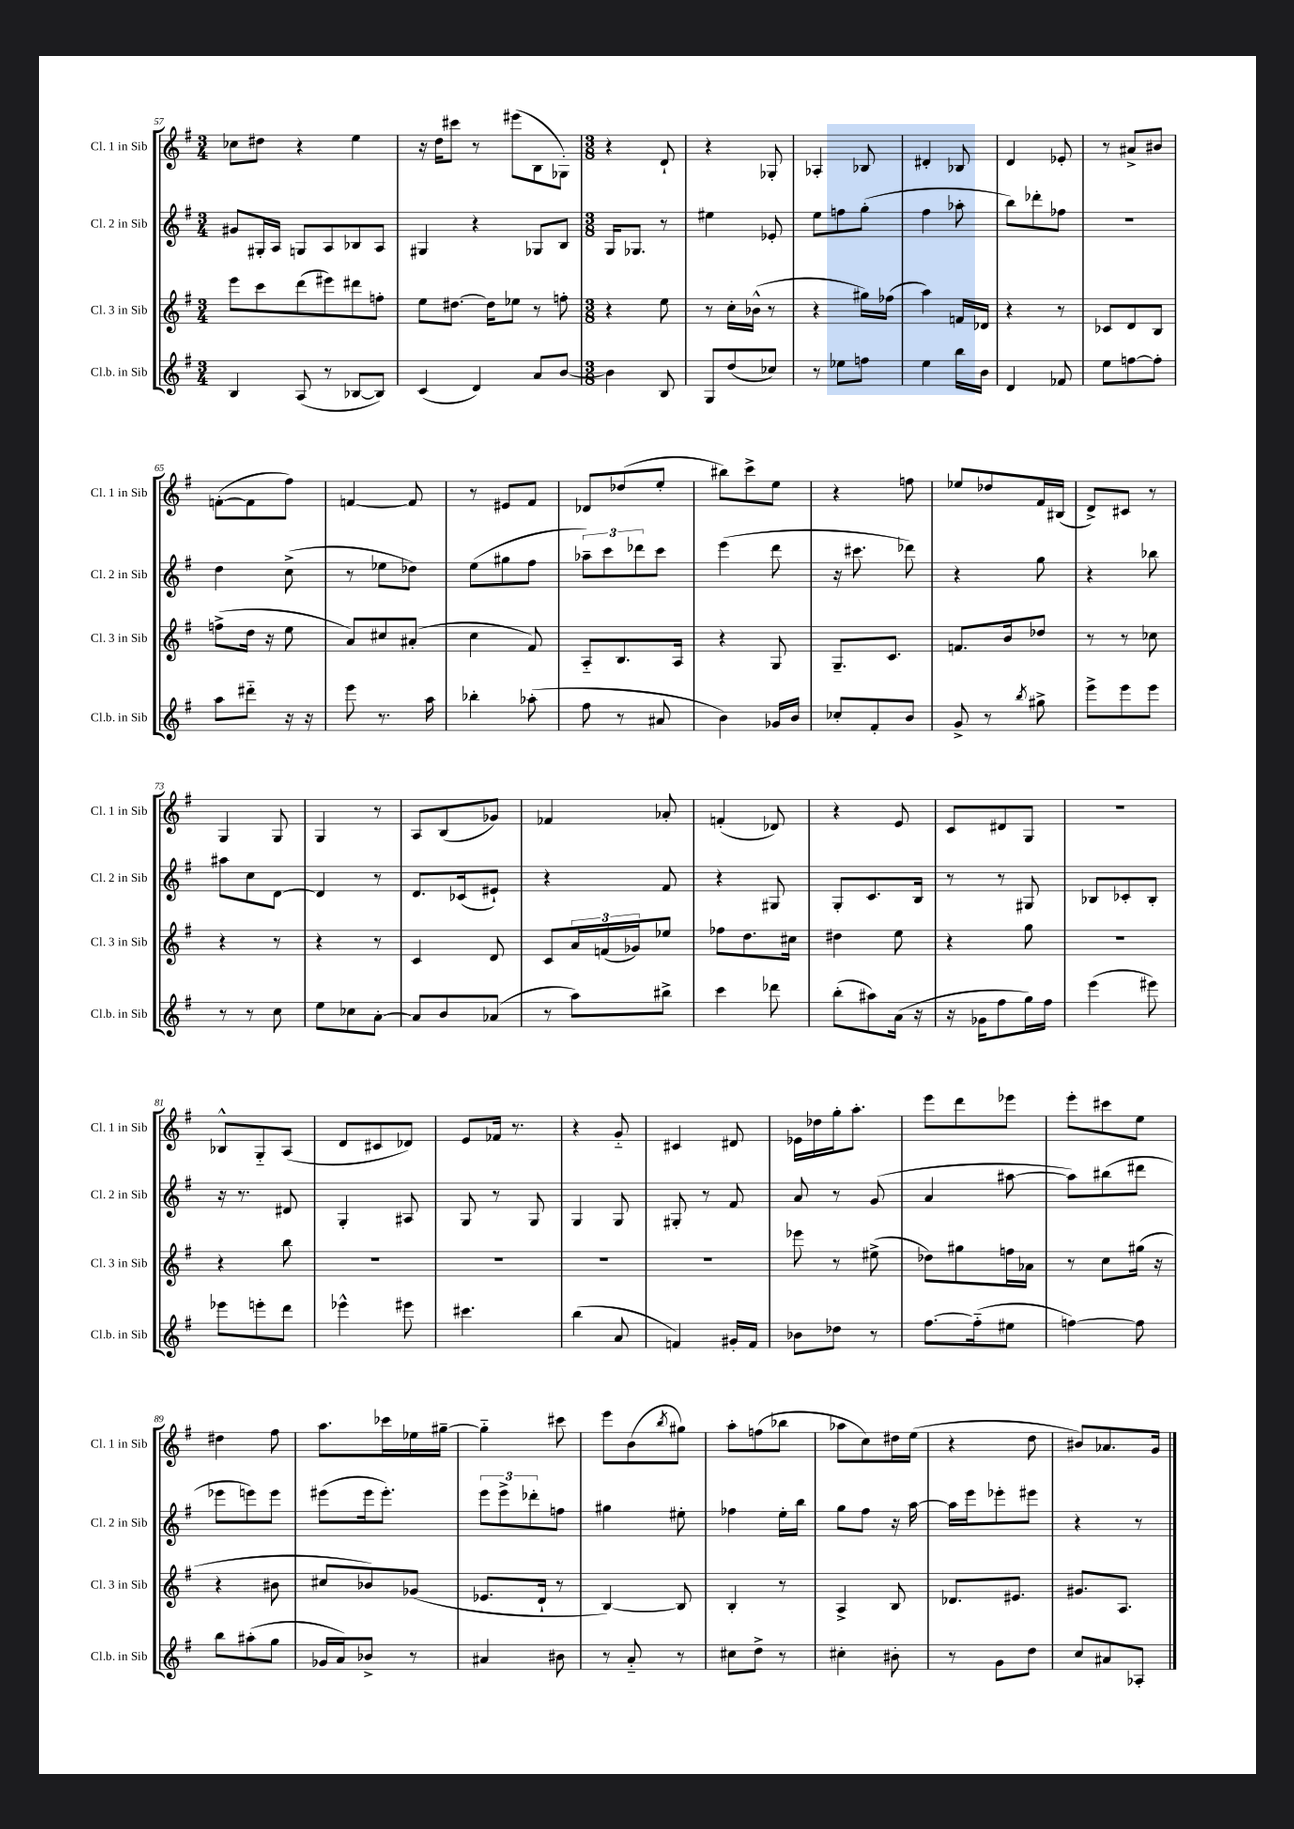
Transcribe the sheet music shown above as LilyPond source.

<<
\new StaffGroup <<
\new Staff = "s0" \with { instrumentName = "Cl. 1 in Sib" shortInstrumentName = "Cl. 1 in Sib" } {
    \clef treble \key g \major \numericTimeSignature \time 3/4
    ces''8 dis''8 r4 e''4 |
    r16 d''16 cis'''8 r8 eis'''8( b8 ges8-.) |
    \numericTimeSignature \time 3/8 r4 d'8-! |
    r4 ges8-. |
    aes4-. bes8 |
    dis'4-. bes8 |
    d'4 ees'8-. |
    r8 ais'8-> bis'8 |
    f'8~-.( f'8 fis''8) |
    f'4~ f'8 |
    r8 eis'8 fis'8 |
    des'8 des''8( e''8-. |
    bis''8) c'''8-> e''8 |
    r4 f''8 |
    ees''8 des''8 fis'16 bis16( |
    d'8->) cis'8 r8 |
    g4 g8 |
    g4 r8 |
    a8 b8( ges'8) |
    fes'4 aes'8-. |
    f'4-.( des'8) |
    r4 e'8 |
    c'8 dis'8 g8 |
    R4. |
    bes8-^ g8-_ a8( |
    d'8 cis'8 des'8) |
    e'8 fes'16 r8. |
    r4 g'8-_ |
    cis'4 dis'8 |
    ees'16 des''16 g''16-. a''8.-. |
    e'''8 d'''8 ees'''8 |
    e'''8-. cis'''8 e''8 |
    dis''4 fis''8 |
    a''8. ces'''16 ees''16 gis''16~-- |
    gis''4-_ cis'''8 |
    e'''8 b'8( \acciaccatura { b''8 } gis''8) |
    a''8-. f''8( bes''8 |
    aes''8 c''8) dis''16 e''16( |
    r4 d''8 |
    bis'8) aes'8. g'16 \bar "|." |
}
\new Staff = "s1" \with { instrumentName = "Cl. 2 in Sib" shortInstrumentName = "Cl. 2 in Sib" } {
    \clef treble \key g \major \numericTimeSignature \time 3/4
    gis'8 gis16-. a16 g8 a8 bes8 a8 |
    gis4 r4 ges8 b8 |
    \numericTimeSignature \time 3/8 g16 ges8. r8 |
    eis''4 ees'8-. |
    e''8 f''8 g''8-.( |
    fis''4 aes''8-. |
    b''8) des'''8-. fes''8 |
    R4. |
    d''4 c''8->( |
    r8 ees''8 des''8) |
    e''8( gis''8 fis''8 |
    \tuplet 3/2 { aes''8--) c'''8 des'''8 } c'''8 |
    e'''4( d'''8 |
    r16 cis'''8. des'''8) |
    r4 g''8 |
    r4 bes''8 |
    ais''8 c''8 d'8~ |
    d'4 r8 |
    d'8. ces'16( eis'8-!) |
    r4 fis'8 |
    r4 gis8 |
    g8-. c'8. b16 |
    r8 r8 gis8 |
    bes8 ces'8-. bes8-. |
    r16 r8. dis'8 |
    g4-. ais8 |
    g8 r8 g8 |
    g4 g8 |
    gis8-. r8 fis'8 |
    a'8 r8 g'8( |
    a'4 ais''8~ |
    ais''8) bis''8( dis'''8 |
    ees'''8 e'''8) e'''8 |
    eis'''8( eis'''16 eis'''8.-.) |
    \tuplet 3/2 { e'''8 e'''8-> des'''8-. } f''8 |
    gis''4 eis''8-. |
    fes''4 e''16-. b''16 |
    g''8 fis''8 r16 a''16~ |
    a''16 e'''16 ees'''8-. eis'''8 |
    r4 r8 \bar "|." |
}
\new Staff = "s2" \with { instrumentName = "Cl. 3 in Sib" shortInstrumentName = "Cl. 3 in Sib" } {
    \clef treble \key g \major \numericTimeSignature \time 3/4
    e'''8 c'''8 d'''8( eis'''8) dis'''8 f''8-. |
    e''8 dis''8.~ dis''16 ees''8 r8 f''8-. |
    \numericTimeSignature \time 3/8 r4 e''8 |
    r8 c''16-. bes'16-^( r8 |
    r4 gis''16) fes''16( |
    a''4) f'16 des'16 |
    r4 r8 |
    ces'8 d'8 b8 |
    f''8->( d''16 r16 e''8 |
    a'8) cis''8 ais'8-.( |
    c''4 fis'8) |
    a8-_ b8. a16 |
    r4 g8 |
    g8.-- c'8. |
    f'8. b'16 des''8 |
    r8 r8 ces''8 |
    r4 r8 |
    r4 r8 |
    c'4 d'8 |
    c'8 \tuplet 3/2 { a'16 f'16( ges'16) } ees''8 |
    fes''8 d''8. cis''16 |
    dis''4 e''8 |
    r4 g''8 |
    R4. |
    r4 b''8 |
    R4. |
    R4. |
    R4. |
    R4. |
    ees'''8 r8 eis''8->( |
    des''8) gis''8 f''16 aes'16 |
    r8 c''8 gis''16( r16 |
    r4 bis'8 |
    cis''8 bes'8) ges'8( |
    ees'8. d'16-! r8 |
    b4~) b8 |
    b4-. r8 |
    a4-> b8 |
    des'8. eis'8. |
    gis'8. a8. \bar "|." |
}
\new Staff = "s3" \with { instrumentName = "Cl.b. in Sib" shortInstrumentName = "Cl.b. in Sib" } {
    \clef treble \key g \major \numericTimeSignature \time 3/4
    b4 a8( r8 bes8~ bes8) |
    c'4( d'4) a'8 b'8~ |
    \numericTimeSignature \time 3/8 b'4 b8 |
    g8 d''8( ces''8) |
    r8 ees''8 f''8 |
    e''4 b''16 b'16 |
    d'4 fes'8 |
    e''8 f''8~ f''8-. |
    a''8 dis'''8-_ r16 r16 |
    e'''8 r8. a''16 |
    bes''4-. aes''8-.( |
    fis''8 r8 ais'8 |
    b'4) ges'16 b'16 |
    ces''8-. fis'8-. b'8 |
    g'8-> r8 \acciaccatura { b''8 } gis''8-> |
    e'''8-> e'''8 e'''8 |
    r8 r8 c''8 |
    e''8 ces''8 a'8~-. |
    a'8 b'8 aes'8( |
    r8 a''8) bis''8-> |
    c'''4 des'''8 |
    b''8-.( ais''8) a'16( r16 |
    r16 ges'16 fis''8 g''16) fis''16 |
    e'''4( eis'''8) |
    ees'''8 e'''8-. d'''8 |
    ees'''4-^ eis'''8 |
    cis'''4. |
    b''4( a'8 |
    f'4) gis'16-. f'16 |
    bes'8 des''8 r8 |
    fis''8.~ fis''16-_( eis''8 |
    f''4~) f''8 |
    b''8 ais''8-.( g''8 |
    ges'16 a'16) bes'8-> r8 |
    ais'4 bis'8 |
    r8 a'8-_ r8 |
    cis''8 d''8-> r8 |
    cis''4-. bis'8-. |
    r8 g'8 d''8 |
    c''8 ais'8 aes8-. \bar "|." |
}
>>
>>
\layout { \context { \Score currentBarNumber = #57 } }
